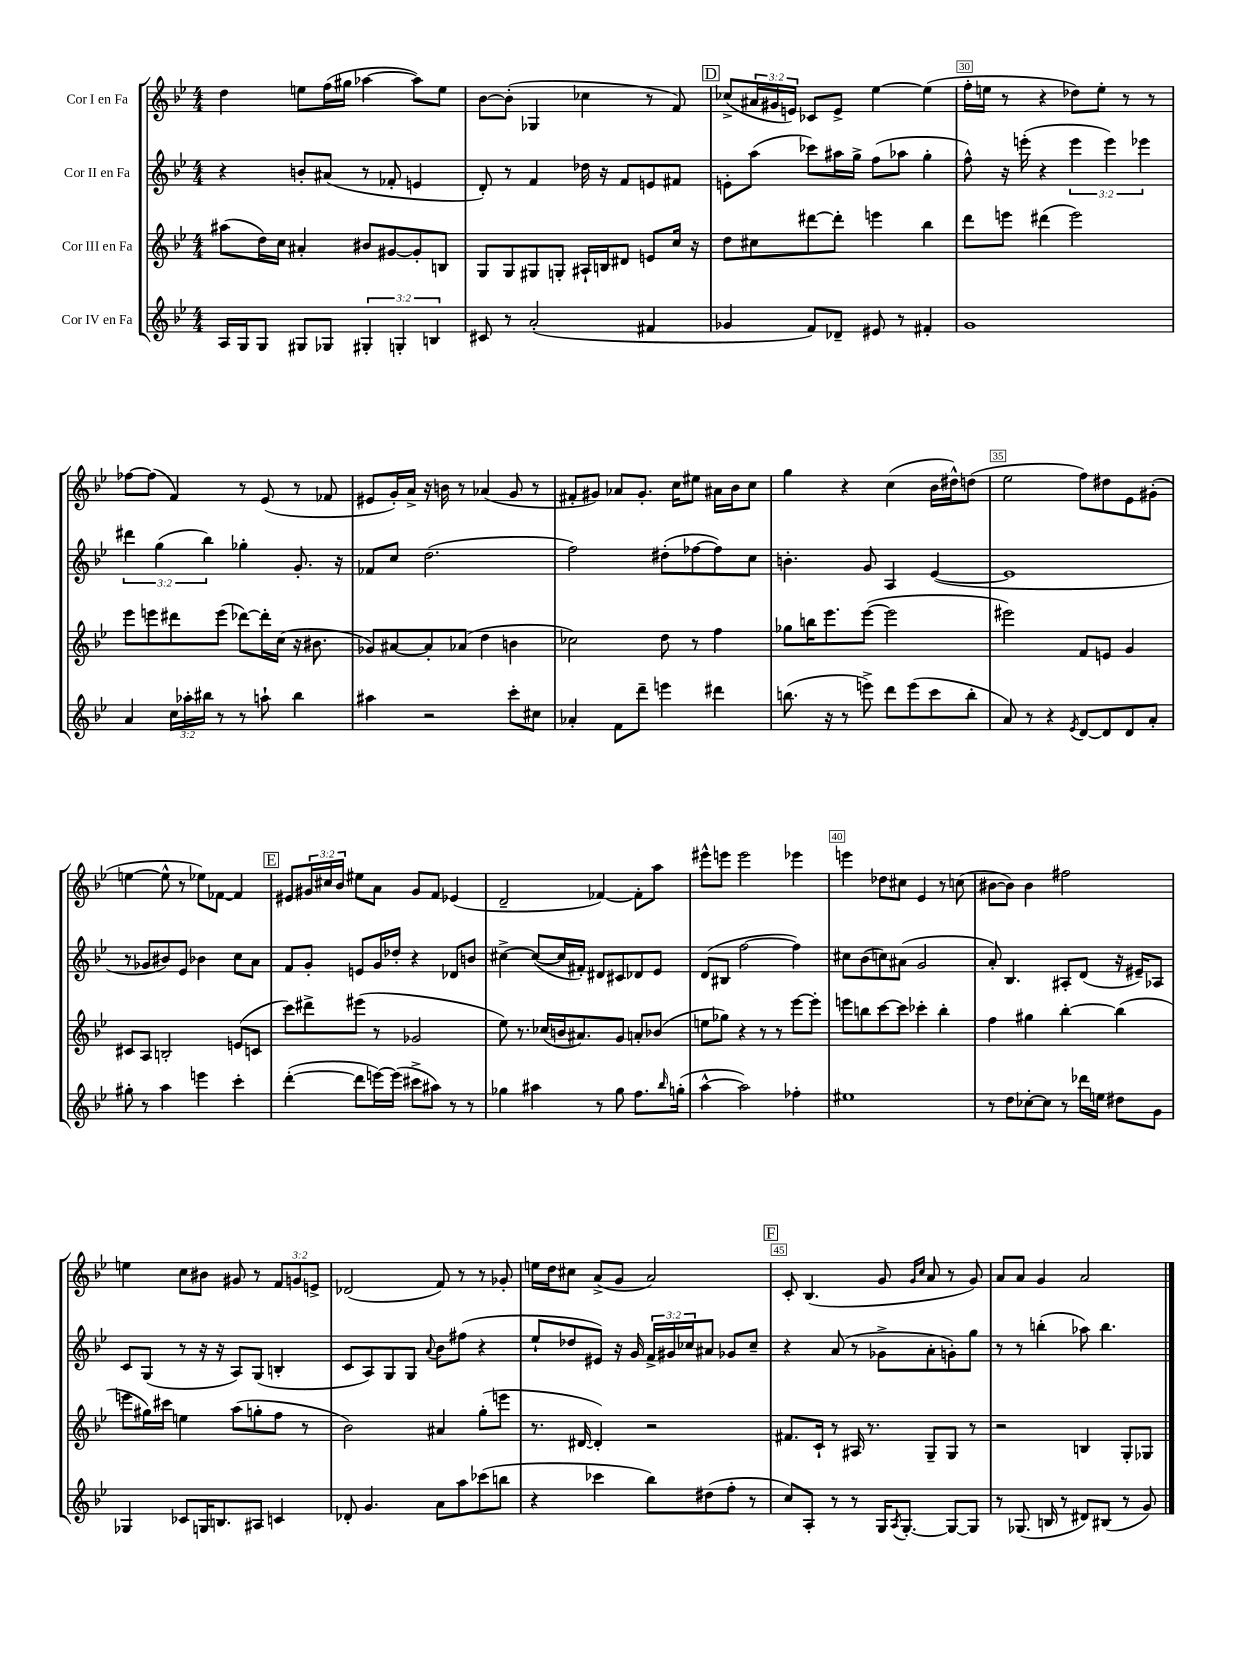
<<
\new StaffGroup <<
\new Staff = "s0" \with { instrumentName = "Cor I en Fa" } {
    \clef treble \key bes \major \numericTimeSignature \time 4/4 \override Staff.TupletNumber.text = #tuplet-number::calc-fraction-text
    d''4 e''8 f''16( gis''16 aes''4~ aes''8) e''8 |
    bes'8~ bes'8-.( ges4 ces''4 r8 f'8) |
    \mark \markup { \box "D" } ces''8->( \tuplet 3/2 { ais'16 gis'16 e'16) } ces'8 e'8-> ees''4~ ees''4( |
    f''16-. e''16 r8 r4 des''8) e''8-. r8 r8 |
    fes''8~ fes''8( f'4) r8 ees'8( r8 fes'8 |
    eis'8 g'16-.) a'16-> r16 b'16 r8 aes'4( g'8 r8 |
    fis'8-. gis'8) aes'8 gis'8.-. c''16 eis''8 ais'16 bes'16 c''8 |
    g''4 r4 c''4( bes'16 dis''16-^) d''8( |
    ees''2 f''8) dis''8 ees'8 gis'8-.( |
    e''4~ e''8-^ r8 ees''8) fes'8~ fes'4 |
    \mark \markup { \box "E" } eis'8 \tuplet 3/2 { gis'16 cis''16 bes'16 } eis''8 a'8 gis'8 f'8 ees'4( |
    d'2-- fes'4~) fes'8-. a''8 |
    eis'''8-^ e'''8 e'''2 ees'''4 |
    e'''4 des''8 cis''8 ees'4 r8 c''8( |
    bis'8~ bis'8) bis'4 fis''2 |
    e''4 c''8 bis'8 gis'8 r8 \tuplet 3/2 { f'8 g'8 e'8-> } |
    des'2( f'8) r8 r8 ges'8-. |
    e''16 d''16 cis''8 a'8->( g'8 a'2) |
    \mark \markup { \box "F" } c'8-. bes4.( g'8 \grace { g'16 c''16 } a'8 r8 g'8) |
    a'8 a'8 g'4 a'2 \bar "|." |
}
\new Staff = "s1" \with { instrumentName = "Cor II en Fa" } {
    \clef treble \key bes \major \numericTimeSignature \time 4/4 \override Staff.TupletNumber.text = #tuplet-number::calc-fraction-text
    r4 b'8-. ais'8( r8 fes'8-. e'4 |
    d'8-.) r8 f'4 des''16 r16 f'8 e'8 fis'8 |
    \mark \markup { \box "D" } e'8-. a''8( ces'''8) ais''16 g''16-> f''8( aes''8 g''4-. |
    f''8-^) r16 e'''16-.( r4 \tuplet 3/2 { e'''4 e'''4) ees'''4 } |
    \tuplet 3/2 { dis'''4 g''4( bes''4) } ges''4-. g'8.-. r16 |
    fes'8 c''8 d''2.( |
    f''2) dis''8-.( fes''8~ fes''8) c''8 |
    b'4.-. g'8 a4 ees'4~( |
    ees'1 |
    r8 ges'8 bis'8) ees'8 bes'4 c''8 a'8 |
    \mark \markup { \box "E" } f'8 g'8-. e'8 g'16 des''16-. r4 des'8 b'8 |
    cis''4~-> cis''8~( cis''16 fis'16-.) dis'8 cis'8 des'8 ees'8 |
    d'8( bis8 f''2~ f''4) |
    cis''8 bes'8( c''8) ais'8( g'2 |
    a'8-.) bes4. ais8-. d'8( r16 eis'16--) aes8 |
    c'8 g8( r8 r16 r16 a8) g8( b4-. |
    c'8 a8) g8 g8 \appoggiatura { a'8 } bes'8 fis''8( r4 |
    ees''8-! des''8 eis'8) r16 g'16 \tuplet 3/2 { f'16-> gis'16 ces''16 } ais'8 ges'8 ces''8-- |
    \mark \markup { \box "F" } r4 a'8( r8 ges'8-> a'8-. g'8-.) g''8 |
    r8 r8 b''4-.( aes''8) b''4. \bar "|." |
}
\new Staff = "s2" \with { instrumentName = "Cor III en Fa" } {
    \clef treble \key bes \major \numericTimeSignature \time 4/4
    ais''8( d''16) c''16 ais'4-. bis'8 gis'8~ gis'8-. b8 |
    g8 g8 gis8 g8-. ais16-! b16 dis'8 e'8 c''16 r16 |
    \mark \markup { \box "D" } d''8 cis''8 dis'''8~ dis'''8-. e'''4 bes''4 |
    d'''8 e'''8 dis'''4( e'''2) |
    ees'''8 e'''8 dis'''8 e'''8( des'''8~) des'''16-. c''16( r16 bis'8. |
    ges'8) ais'8~ ais'8-. aes'8( d''4 b'4 |
    ces''2) d''8 r8 f''4 |
    ges''8 b''16 ees'''8. ees'''8~( ees'''2 |
    eis'''2) f'8 e'8 g'4 |
    cis'8 a8 b2-. e'8( c'8 |
    \mark \markup { \box "E" } c'''8) dis'''8-> eis'''8( r8 ges'2 |
    ees''8) r8. ces''16( b'16 ais'8.) g'8 a'8-. bes'8( |
    e''8 ges''8) r4 r8 r8 ees'''8~ ees'''8-. |
    e'''8 b''8 c'''8~ c'''8 ces'''4-. b''4-. |
    f''4 gis''4 bes''4~-. bes''4( |
    e'''8 gis''16) cis'''16 e''4 a''8( g''8-. f''8 r8 |
    bes'2) ais'4 g''8-.( e'''8 |
    r8. dis'16~ dis'4-.) r2 |
    \mark \markup { \box "F" } fis'8. c'16-! r8 ais16 r8. g8-- g8 r8 |
    r2 b4 g8-. ges8 \bar "|." |
}
\new Staff = "s3" \with { instrumentName = "Cor IV en Fa" } {
    \clef treble \key bes \major \numericTimeSignature \time 4/4 \override Staff.TupletNumber.text = #tuplet-number::calc-fraction-text
    a16 g16 g8 gis8 ges8 \tuplet 3/2 { gis4-. g4-. b4 } |
    cis'8 r8 a'2-.( fis'4 |
    \mark \markup { \box "D" } ges'4 f'8) des'8-- eis'8 r8 fis'4-. |
    g'1 |
    a'4 \tuplet 3/2 { c''16 aes''16-. bis''16 } r8 r8 a''8-! bis''4 |
    ais''4 r2 c'''8-. cis''8 |
    aes'4-. f'8 d'''8-- e'''4 dis'''4 |
    b''8.( r16 r8 e'''8->) d'''8 e'''8( c'''8 b''8-. |
    a'8) r8 r4 \acciaccatura { ees'8 } d'8~ d'8 d'8 a'8-. |
    gis''8-. r8 a''4 e'''4 c'''4-. |
    \mark \markup { \box "E" } d'''4~-.( d'''8 e'''16~) e'''16( cis'''8-> ais''8) r8 r8 |
    ges''4 ais''4 r8 ges''8 f''8. \grace { bes''16 } g''16-.( |
    a''4~-^ a''2) fes''4-. |
    eis''1 |
    r8 d''8 ces''8~-. ces''8 r8 des'''16 e''16 dis''8 g'8 |
    ges4 ces'8 g16 b8. ais8 c'4 |
    des'8-. g'4. a'8 a''8 ces'''8( b''8 |
    r4 ces'''4 bes''8) dis''8( f''8-. r8 |
    \mark \markup { \box "F" } c''8) a8-. r8 r8 g16 \acciaccatura { a8 } g8.~-. g8~ g8 |
    r8 ges8.( b16 r8 dis'8) bis8( r8 g'8) \bar "|." |
}
>>
>>
\layout { \context { \Score currentBarNumber = #27 \override BarNumber.break-visibility = ##(#f #t #t) barNumberVisibility = #(every-nth-bar-number-visible 5) \override BarNumber.stencil = #(make-stencil-boxer 0.1 0.3 ly:text-interface::print) } }
